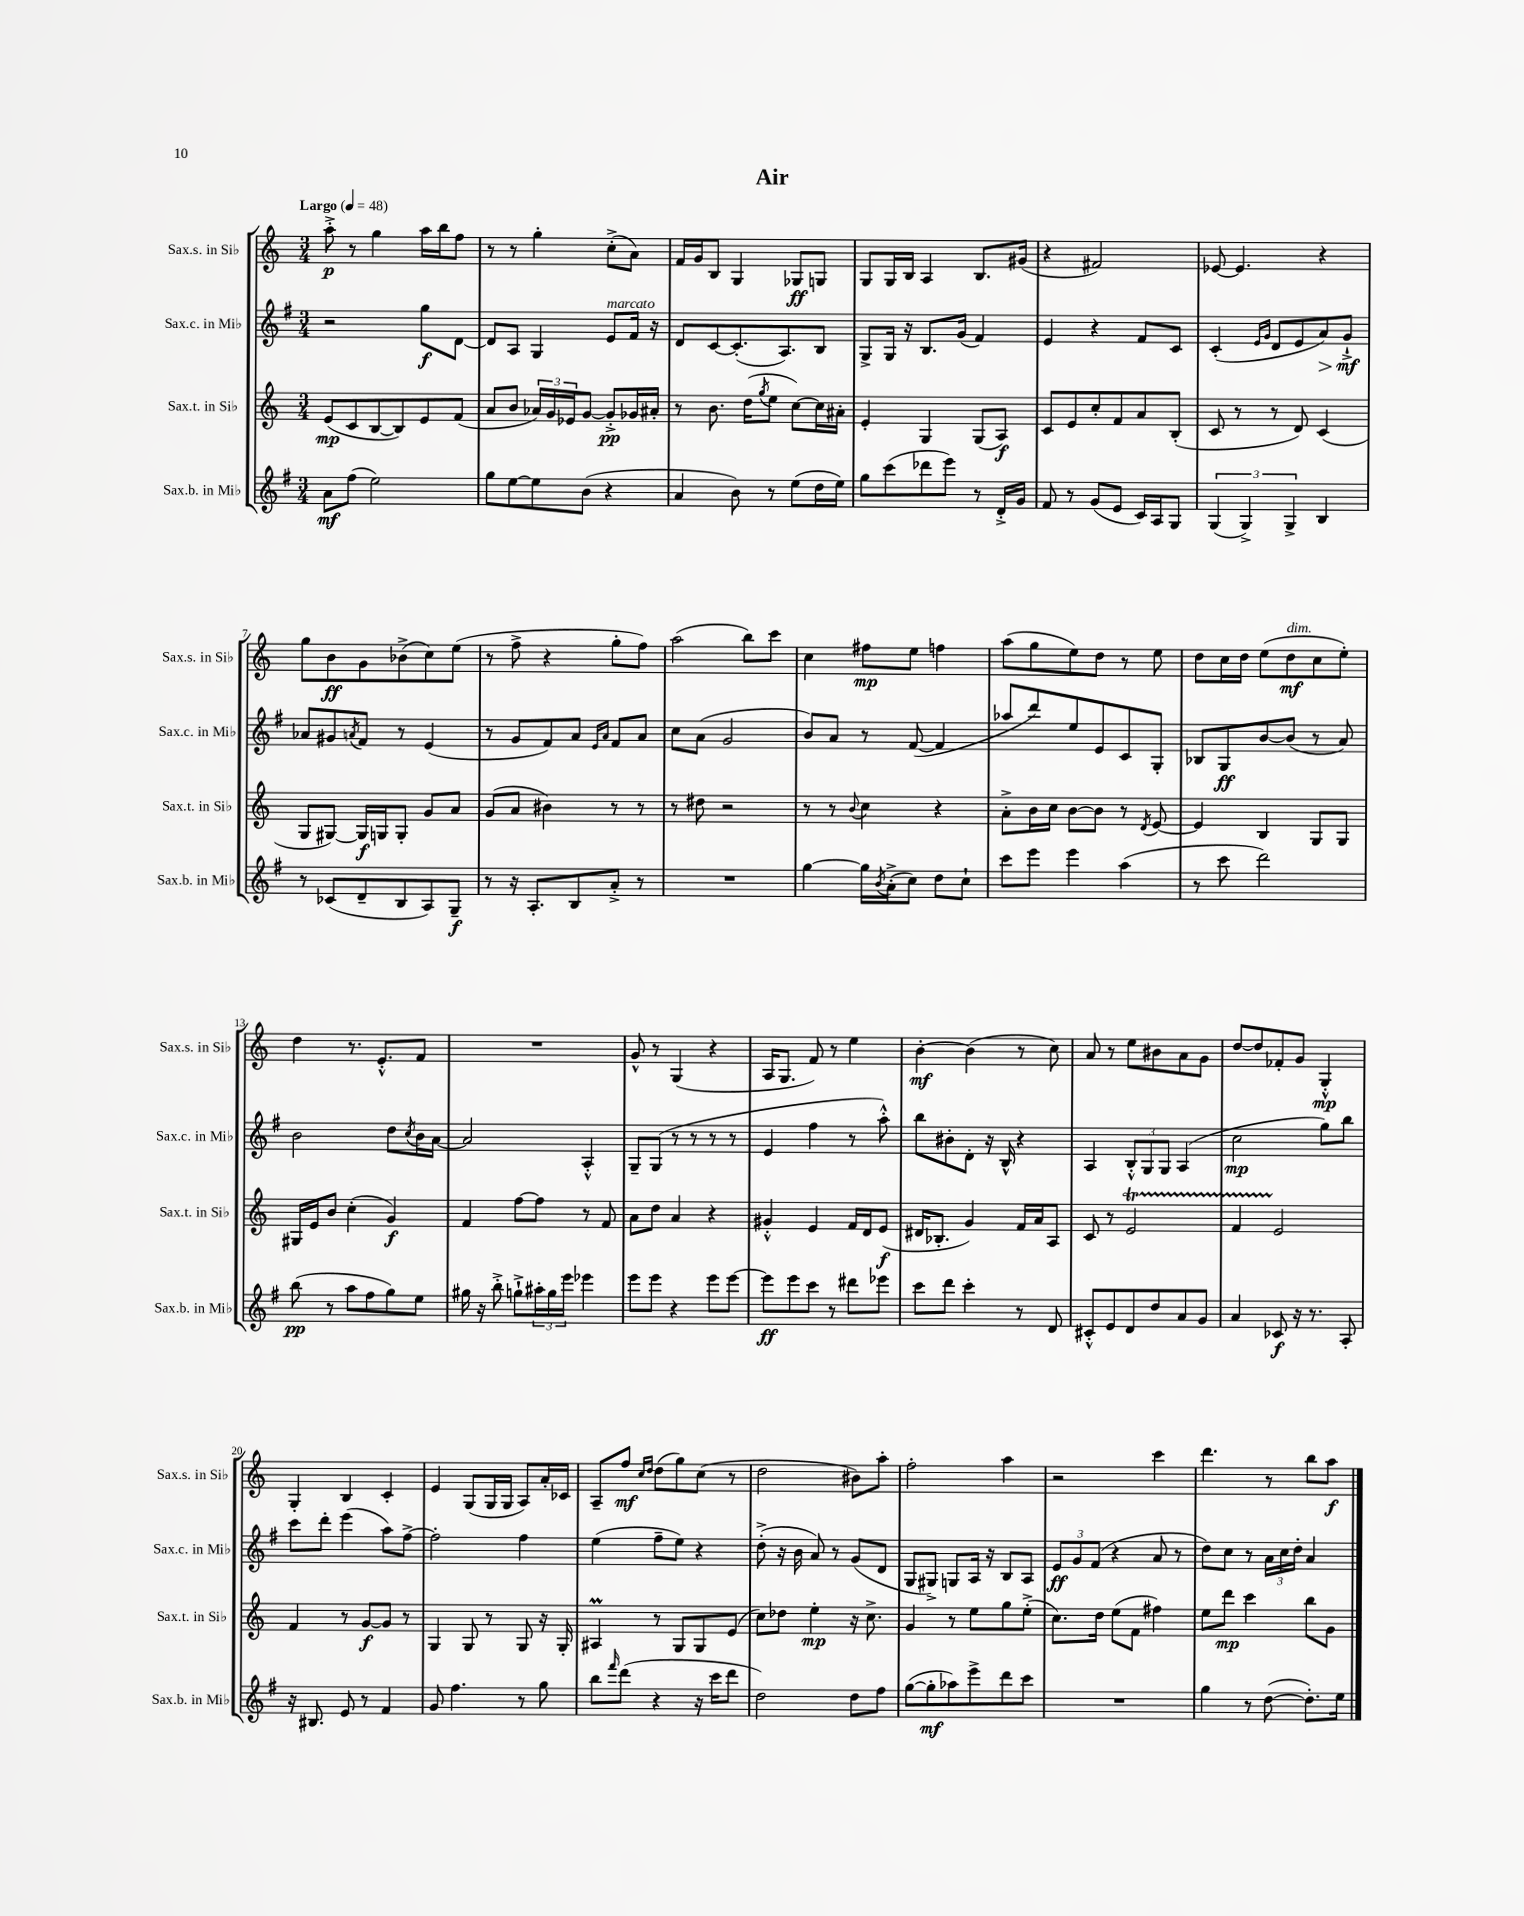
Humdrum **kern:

**kern	**kern	**kern	**kern
*staff4	*staff3	*staff2	*staff1
*clefG2	*clefG2	*clefG2	*clefG2
*k[f#]	*k[]	*k[f#]	*k[]
*M3/4	*M3/4	*M3/4	*M3/4
*MM48	*MM48	*MM48	*MM48
8a\L	(8e/L	2r	8aa'^\
(8ff#\J	8c/	.	8r
2ee\)	[8B/	.	4gg\
.	8B/])	.	.
.	8e/	8gg\L	16aa\LL
.	.	.	16bb\J
.	(8f/J	[8d\J	8ff\J
=	=	=	=
8gg\L	8a/L	8d/]L	8r
[8ee\	8b/J	8A/J	8r
8ee\]	24a-/LL)	4G/	4gg'\
.	24g/	.	.
.	24e-/J	.	.
(8b\J	[8g/J	.	.
4r	8g'^/]L	8e/L	(8cc'^\L
.	16g-/L	16f#/Jk	8a\J)
.	16a#'/JJ	16r	.
=	=	=	=
4a/	8r	8d/L	16f/LL
.	.	.	16g/J
.	8.b\	[8c/	8B/J
8b\)	.	(8.c'/]	4G/
.	(16dd\LK	.	.
.	8qgg/	.	.
8r	8ee\J	.	.
.	.	8.A/)	.
(8ee\L	[8cc\L)	.	8G-/L
16dd\L	16cc\]L	8B/J	8G/J
16ee\JJ)	16a#'\JJ	.	.
=	=	=	=
8gg\L	4e'/	8G^/L	8G/L
(8ccc\	.	16G/Jk	16G/L
.	.	16r	16B/JJ
8ddd-\	4G/	8.B/L	4A/
8eee\J)	.	.	.
.	.	(16g/Jk	.
8r	(8G/L	4f#/)	8.B/L
16d'^/LL	8A/J)	.	.
16g/JJ	.	.	(16g#/Jk
=	=	=	=
8f#/	8c/L	4e/	4r
8r	8e/	.	.
(8g/L	8cc'/	4r	2f#/)
8e/J	8f/	.	.
16c/LL)	8a/	8f#/L	.
16A/J	.	.	.
8G/J	(8B'/J	8c/J	.
=	=	=	=
(6G/	8c/	(4c'/	[8e-/
.	8r	.	4.e-/]
6G^/)	.	.	.
.	.	16qqe/LL	.
.	.	16qqg/JJ	.
.	8r	8d/L	.
6G^/	.	.	.
.	8d/)	8e/	.
4B/	(4c/	8a/)	4r
.	.	8g`^/J	.
=	=	=	=
8r	8G/L	8a-/L	8gg\L
(8c-/L	[8G#/J)	8g#/	8b\
.	.	8qa/	.
8d~/	16G#/]LL	8f#/J	8g\
.	16G/J	.	.
8B/	8G'/J	8r	(8b-^\
8A/)	8g/L	(4e/	8cc\)
8G~/J	8a/J	.	(8ee\J
=	=	=	=
8r	(8g/L	8r	8r
16r	8a/J	8g/L	8ff^\
8.A'/L	.	.	.
.	4b#\)	8f#/)	4r
8B/	.	8a/J	.
.	.	16qqe/LL	.
.	.	16qqa/JJ	.
8a'^/J	8r	8f#/L	8gg'\L
8r	8r	8a/J	8ff\J)
=	=	=	=
2.r	8r	8cc\L	(2aa\
.	8dd#\	(8a\J	.
.	2r	2g/	.
.	.	.	8bb\L)
.	.	.	8ccc\J
=	=	=	=
[4gg\	8r	8b/L)	4cc\
.	8r	8a/J	.
.	8qqb/	.	.
16gg\]LL	4cc\	8r	8ff#\L
8qb/	.	.	.
(16a'^\J	.	.	.
8cc\J)	.	([8f#/	8ee\J
8dd\L	4r	4f#/]	4ff\
8cc`\J	.	.	.
=	=	=	=
8ccc\L	8a'^\L	8aa-/L	(8aa\L
8eee\J	16b\L	8ddd/)	8gg\
.	16cc\JJ	.	.
4eee\	[8b\L	8ee/	8ee\)
.	8b\]J	8e/	8dd\J
(4aa\	8r	8c/	8r
.	8qd/	.	.
.	[8e/	8G'/J	8ee\
=	=	=	=
8r	4e/]	8B-/L	8dd\L
8ccc\	.	8G/	16cc\L
.	.	.	16dd\JJ
2ddd\)	4B/	[8b/	(8ee\L
.	.	(8b/]J	8dd\
.	8G/L	8r	8cc\
.	8G/J	8a/)	8ee'\J)
=	=	=	=
(8bb\	16G#/LL	2b\	4dd\
.	16e/J	.	.
8r	8b/J	.	.
8aa\L	(4cc'\	.	8.r
8ff#\	.	.	.
.	.	.	8.e'^^/L
8gg\)	4g/)	8dd\L	.
.	.	8qcc/	.
8ee\J	.	16b\L	8f/J
.	.	[16a\JJ	.
=	=	=	=
16gg#\	4f/	2a/]	2.r
16r	.	.	.
8bb'^\	.	.	.
8gg`^\L	[8ff\L	.	.
24aa#'\L	8ff\]J	.	.
24gg\	.	.	.
24eee\JJ	.	.	.
4eee-\	8r	4A'^^/	.
.	8f/	.	.
=	=	=	=
8eee\L	8a\L	8G~/L	8g^^/
8eee\J	8dd\J	(8G/J	8r
4r	4a/	8r	(4G/
.	.	8r	.
8eee\L	4r	8r	4r
[8eee\J	.	8r	.
=	=	=	=
8eee\]L	4g#'^^/	4e/	16A/LK
.	.	.	8.G/J
8eee\	.	.	.
8ccc\J	4e/	4ff#\	8f/)
8r	.	.	8r
8ddd#\L	16f/LL	8r	4ee\
.	16d/J	.	.
8eee-\J	(8e/J	8aa'^^\)	.
=	=	=	=
8ccc\L	16d#/LK	8bb\L	[4b'\
.	8.B-'/J	.	.
8ddd\J	.	8b#'\	.
4ccc'\	4g/)	8d'\J	(4b\]
.	.	16r	.
.	.	16B^^/	.
8r	16f/LL	4r	8r
.	16a/J	.	.
8d/	8A/J	.	8cc\)
=	=	=	=
8c#'^^/L	8c/	4A/	8a/
8e/	8r	.	8r
8d/	2e/	12B'^^/L	8ee\L
.	.	12G/	.
8dd/	.	.	8b#\
.	.	12G/J	.
8a/	.	(4A/	8a\
8g/J	.	.	8g\J
=	=	=	=
4a/	4f/	2cc\	[8dd/L
.	.	.	8dd/]
8c-/	2e/	.	8f-'/
16r	.	.	8g/J
8.r	.	.	.
.	.	8gg\L)	4G'^^/
8A'/	.	8bb\J	.
=	=	=	=
16r	4f/	8ccc\L	4G'/
8.B#/	.	.	.
.	.	8ddd'\J	.
8e/	8r	(4eee\	4B/
8r	[8g/L	.	.
4f#/	8g/]J	8aa\L)	4c'/
.	8r	[8ff#^\J	.
=	=	=	=
8g/	4G/	2ff#'\]	4e/
4.ff#\	.	.	.
.	8G/	.	(8G/L
.	8r	.	16G/L
.	.	.	16G/JJ
8r	8G/	4ff#\	8A/L)
8gg\	16r	.	16a'/L
.	16G'/	.	16c-/JJ
=	=	=	=
8bb\L	4A#/	(4ee\	8A~/L
16qqfff#/	.	.	.
(8ddd\J	.	.	8ff/J
.	.	.	16qqcc/LL
.	.	.	16qqdd/JJ
4r	8r	8ff#~\L	(8dd\L
.	8G/L	8ee\J)	8gg\)
16r	8G/	4r	(8cc\J
16ccc\LK	.	.	.
8ddd\J	(8e/J	.	8r
=	=	=	=
2dd\)	8cc\L)	(8dd'^\	2dd\
.	8dd-\J	16r	.
.	.	16b\	.
.	4ee'\	8a/)	.
.	.	8r	.
8dd\L	16r	(8g/L	8b#\L)
.	8.cc^\	.	.
8ff#\J	.	8d/J	8aa'\J
=	=	=	=
([8gg\L	4g/	8G/L	2ff'\
8gg'\]	.	8G#^/J)	.
8aa-\)	8r	8G/L	.
8eee^\	8ee\L	16A/Jk	.
.	.	16r	.
8ddd\	8gg\	8B/L	4aa\
8ccc\J	(8ee'^\J	8A/J	.
=	=	=	=
2.r	8.cc\L)	12e/L	2r
.	.	12g/	.
.	.	(12f#/J	.
.	16dd\Jk	.	.
.	(8ee\L	4r	.
.	8f\J	.	.
.	4ff#\)	8a/	4ccc\
.	.	8r	.
=	=	=	=
4gg\	8ee\L	8dd\L)	4.ddd\
.	8ddd\J	8cc\J	.
8r	4ccc\	8r	.
([8dd\	.	24a\LL	8r
.	.	24cc\	.
.	.	24dd'\JJ	.
8.dd'\]L)	8bb\L	4a/	8bb\L
.	8g\J	.	8aa\J
16ee\Jk	.	.	.
==	==	==	==
*-	*-	*-	*-
